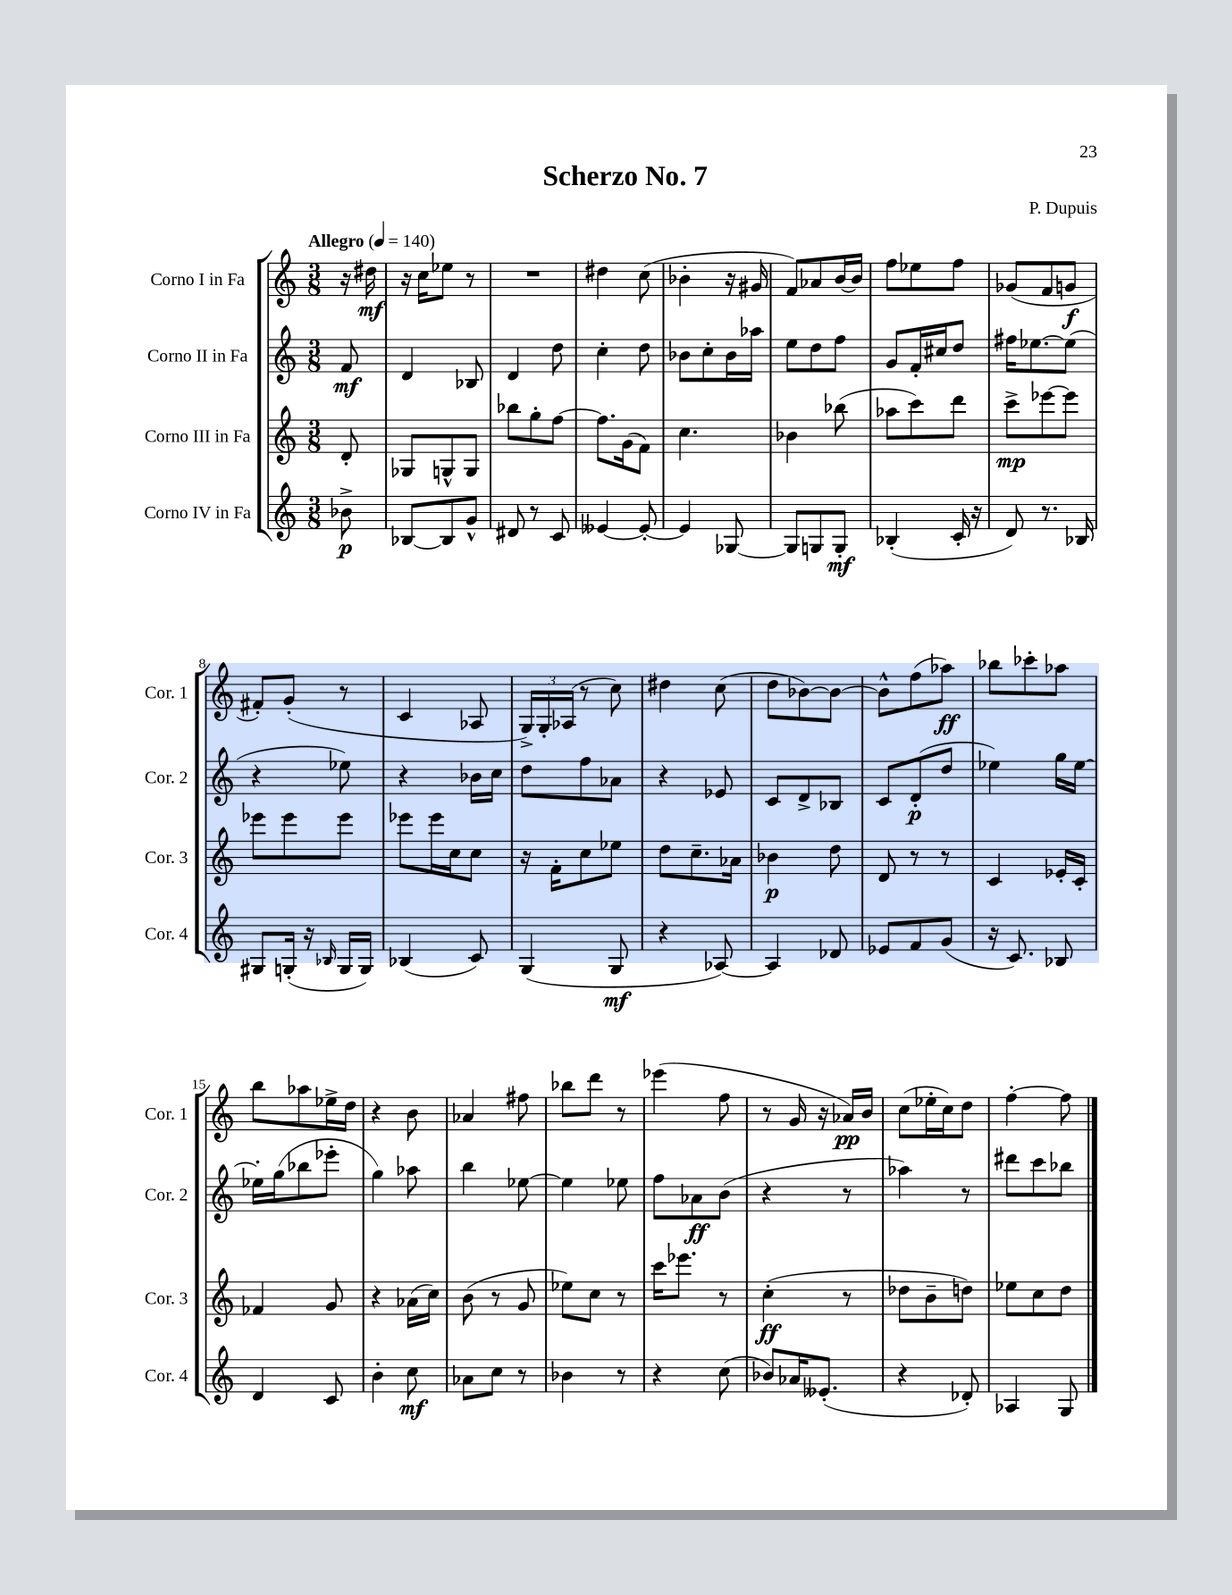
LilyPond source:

\header { title = "Scherzo No. 7" composer = "P. Dupuis" }
<<
\new StaffGroup <<
\new Staff = "s0" \with { instrumentName = "Corno I in Fa" shortInstrumentName = "Cor. 1" } {
    \clef treble \key c \major \numericTimeSignature \time 3/8 \partial 8 \tempo "Allegro" 4 = 140
    r16 dis''16\mf |
    r16 c''16 ees''8 r8 |
    R4. |
    dis''4 c''8( |
    bes'4-. r16 gis'16 |
    f'8) aes'8 b'16~ b'16 |
    f''8 ees''8 f''8 |
    ges'8( f'8 g'8\f |
    fis'8-.) g'8-.( r8 |
    c'4 aes8 |
    \tuplet 3/2 { g16->) g16-. aes16( } r8 c''8) |
    dis''4 c''8( |
    d''8 bes'8~) bes'8~ |
    bes'8-^ f''8( aes''8\ff) |
    bes''8 ces'''8-. aes''8 |
    b''8 aes''8 ees''16-> d''16 |
    r4 b'8 |
    aes'4 fis''8 |
    bes''8 d'''8 r8 |
    ees'''4( f''8 |
    r8 g'16 r16 aes'16\pp) b'16 |
    c''8( ees''16-. c''16) d''8 |
    f''4~-. f''8 \bar "|." |
}
\new Staff = "s1" \with { instrumentName = "Corno II in Fa" shortInstrumentName = "Cor. 2" } {
    \clef treble \key c \major \numericTimeSignature \time 3/8 \partial 8
    f'8\mf |
    d'4 bes8 |
    d'4 d''8 |
    c''4-. d''8 |
    bes'8 c''8-. bes'16 aes''16 |
    e''8 d''8 f''8 |
    g'8 f'16-. cis''16 d''8 |
    fis''16 ees''8.~ ees''8( |
    r4 ees''8) |
    r4 bes'16 c''16 |
    d''8 f''8 aes'8 |
    r4 ees'8 |
    c'8 d'8-> bes8 |
    c'8 d'8-.\p( d''8 |
    ees''4) g''16 ees''16~ |
    ees''16-. g''16( bes''8 ees'''8-. |
    g''4) aes''8 |
    b''4 ees''8~ |
    ees''4 ees''8 |
    f''8 aes'8\ff b'8( |
    r4 r8 |
    aes''4) r8 |
    dis'''8 c'''8 bes''8 \bar "|." |
}
\new Staff = "s2" \with { instrumentName = "Corno III in Fa" shortInstrumentName = "Cor. 3" } {
    \clef treble \key c \major \numericTimeSignature \time 3/8 \partial 8
    d'8-. |
    ges8 g8-^ g8 |
    bes''8 g''8-. f''8~ |
    f''8. g'16( f'8) |
    c''4. |
    bes'4 bes''8( |
    aes''8 c'''8) d'''8 |
    c'''8->\mp ees'''8~ ees'''8 |
    ees'''8 ees'''8 ees'''8 |
    ees'''8 ees'''16 c''16 c''8 |
    r16 f'16-. c''8 ees''8 |
    d''8 c''8.-- aes'16 |
    bes'4\p d''8 |
    d'8 r8 r8 |
    c'4 ees'16-. c'16-. |
    fes'4 g'8 |
    r4 aes'16( c''16) |
    b'8( r8 g'8 |
    ees''8) c''8 r8 |
    c'''16 ees'''8. r8 |
    c''4-.\ff( r8 |
    des''8 b'8-- d''8) |
    ees''8 c''8 d''8 \bar "|." |
}
\new Staff = "s3" \with { instrumentName = "Corno IV in Fa" shortInstrumentName = "Cor. 4" } {
    \clef treble \key c \major \numericTimeSignature \time 3/8 \partial 8
    bes'8->\p |
    bes8~ bes8 g'8-^ |
    dis'8 r8 c'8 |
    eeses'4~ eeses'8~-. |
    eeses'4 ges8~ |
    ges8 g8 g8-.\mf |
    bes4-.( c'16-. r16 |
    d'8) r8. bes16 |
    gis8 g16-.( r16 \grace { bes16 } g16 g16) |
    bes4( c'8) |
    g4( g8\mf |
    r4 aes8~) |
    aes4 des'8 |
    ees'8 f'8 g'8( |
    r16 c'8.) bes8 |
    d'4 c'8 |
    b'4-. c''8\mf |
    aes'8 c''8 r8 |
    bes'4 r8 |
    r4 c''8( |
    bes'8) aes'16 eeses'8.-.( |
    r4 des'8-.) |
    aes4 g8 \bar "|." |
}
>>
>>
